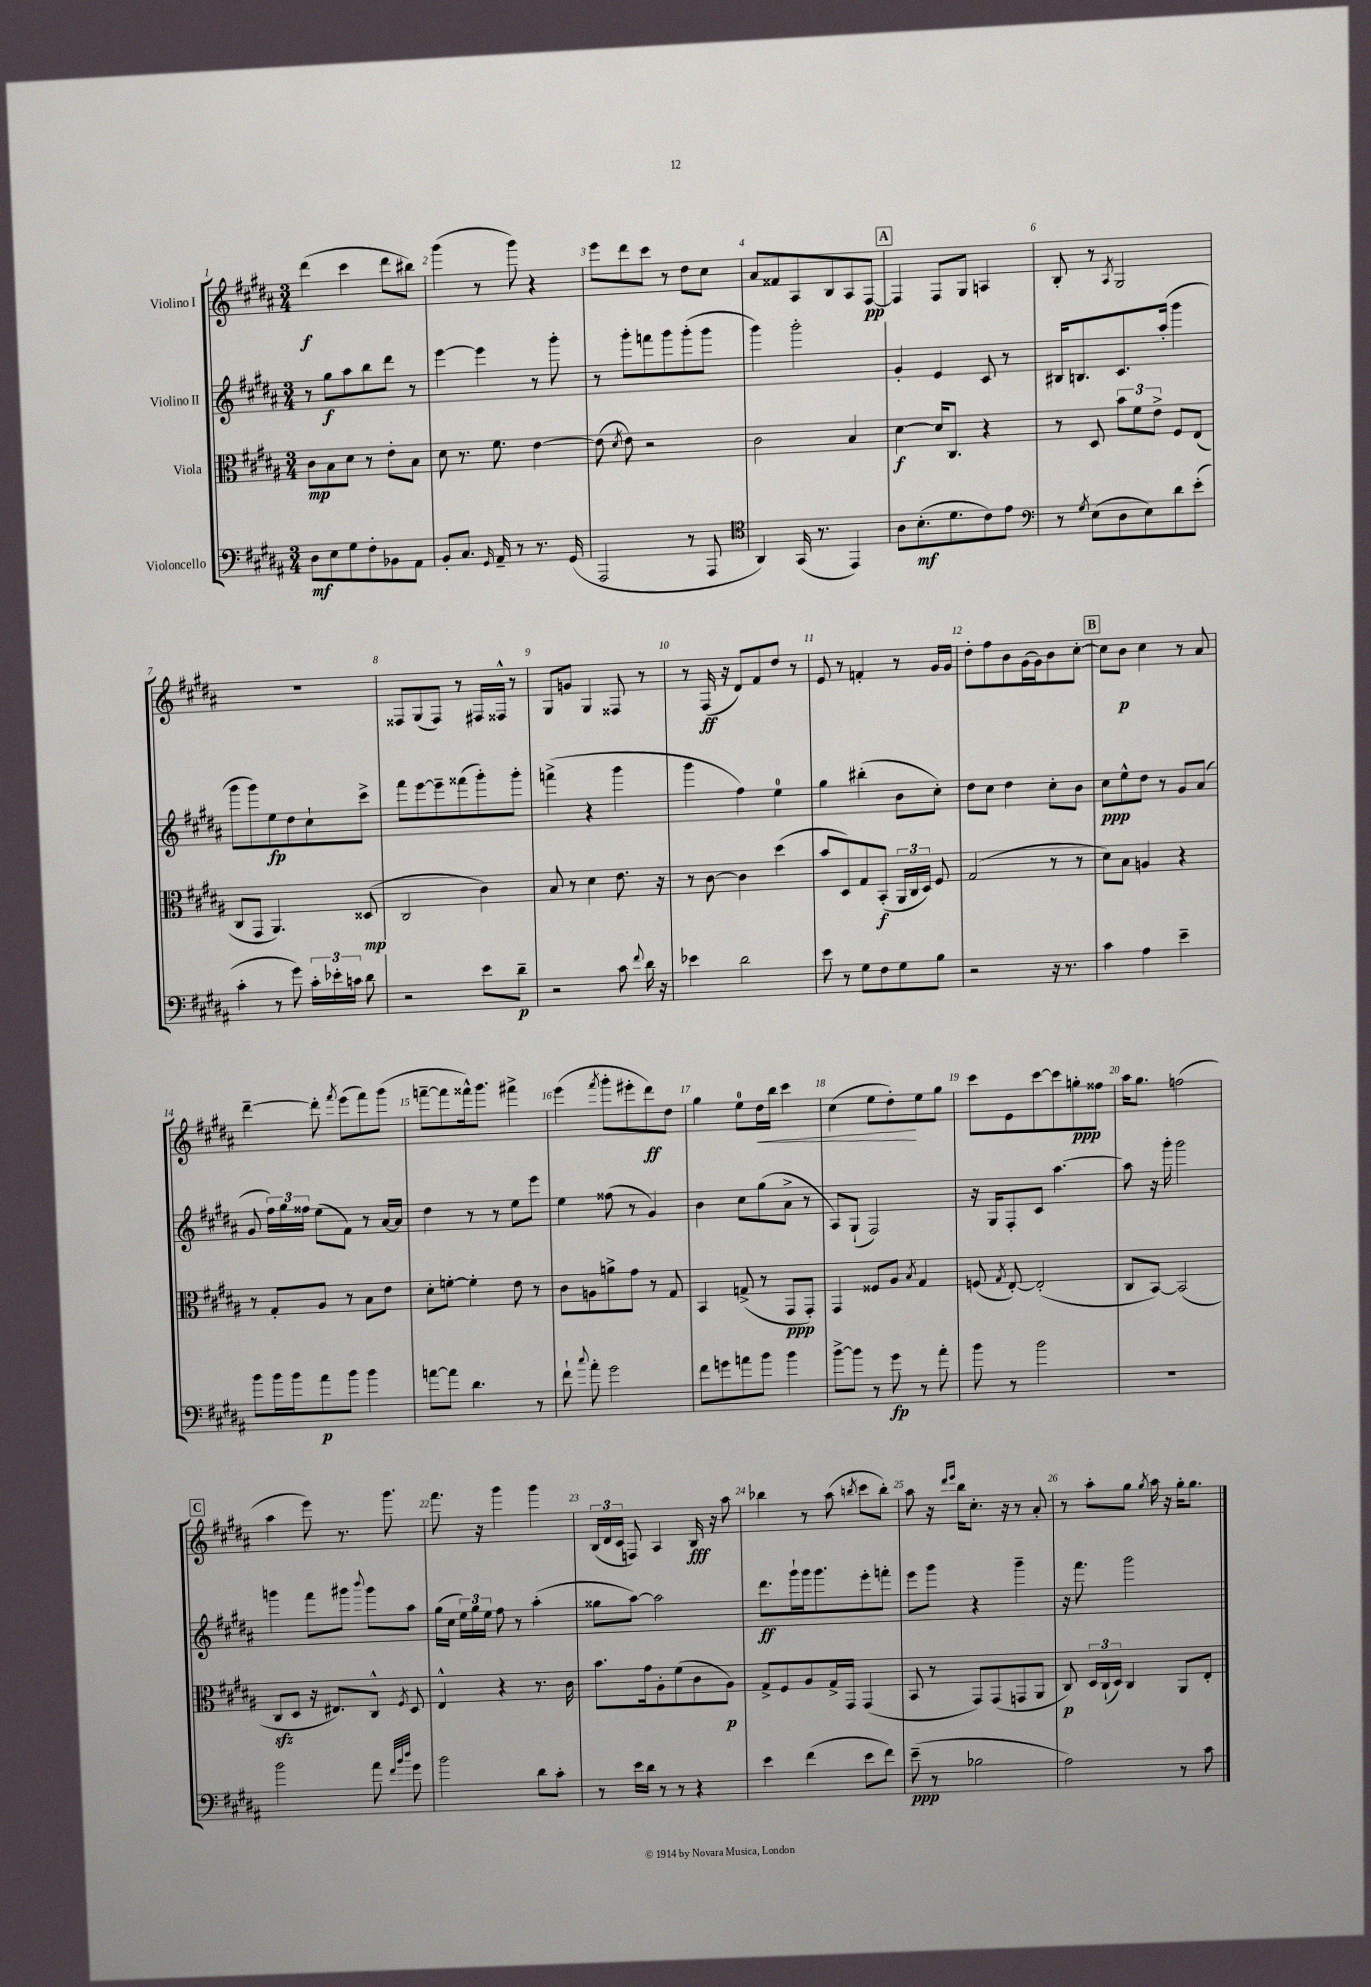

**kern	**kern	**kern	**kern
*staff4	*staff3	*staff2	*staff1
*clefF4	*clefC3	*clefG2	*clefG2
*k[f#c#g#d#a#]	*k[f#c#g#d#a#]	*k[f#c#g#d#a#]	*k[f#c#g#d#a#]
*M3/4	*M3/4	*M3/4	*M3/4
8D#	8c#	8r	(4ddd#
8E	8B	8gg#	.
8G#	8d#	8aa#	4ccc#
8F#'	8r	8bb	.
8BB-	8e'	8ddd#	8ddd#
8AA#	8B	8r	8bb#)
=	=	=	=
8BB'	8d#	[4eee	(4ggg#
8.C#	8.r	.	.
.	.	4eee]	8r
16qqGG#	.	.	.
16AA#~	8.f#	.	.
8r	.	.	8ggg#)
8.r	[4e	8r	4r
.	.	8ggg#'	.
(16GG#	.	.	.
=	=	=	=
2AAA#	(8e]	8r	8eee
.	8qd#	.	.
.	8e)	8ggg#'	8ddd#
.	2r	8fff	8ccc#
.	.	8ggg#	8r
8r	.	(8ggg#'	8dd#
8AAA#	.	8ggg#	8cc#
=	=	=	=
*clefC4	*	*	*
4AA#)	2c#	4ggg#)	8a#
.	.	.	8f##
(16GG#	.	2ggg#'	8A#
8.r	.	.	.
.	.	.	8B
4EE)	4B	.	8A#
.	.	.	[8F#
=	=	=	=
8A#	[4d#	4g#'	4F#]
(8.B'	.	.	.
.	16d#]	4e	8F#
8.d#	8.C#	.	.
.	.	.	8G#
8c#)	4r	8c#	4A
8e	.	8r	.
=	=	=	=
*clefF4	*	*	*
8r	8r	16B#	8B'
.	.	8.B	.
8qG#	.	.	.
(8E	8D#	.	8r
.	.	.	8qA#
8D#	12b	8.c#	2G#
.	12f#	.	.
8E)	.	.	.
.	12e^	.	.
.	.	(16aa#'	.
8d#	8F#	4ggg#	.
(8e'	(8E	.	.
=	=	=	=
4c#'	8C#	8ggg#	2.r
.	8GG#	8ggg#)	.
8r	4.AA#)	8ee	.
8g#)	.	8dd#	.
24c#'	.	8cc#`	.
24e-'	.	.	.
24c	.	.	.
8d#	(8D##	8ccc#^	.
=	=	=	=
2r	2C#	8fff#	8F##
.	.	[8eee	(8G#
.	.	8eee~]	8F##)
.	.	(8fff##	8r
8e	4c#)	8ggg#')	16F#
.	.	.	16F##^^
8d#~	.	8ggg#'	8r
=	=	=	=
2r	8B	(4fff^	8G#
.	8r	.	8g
.	4d#	4r	4G#
8c#	8.e	4ggg#	8F##
8qqf#	.	.	.
16d#	.	.	8r
16r	16r	.	.
=	=	=	=
4e-	8r	4ggg#	8r
.	[8c#	.	(16F#
.	.	.	16r
2d#	4c#]	4ff#)	8d#)
.	.	.	8f#
.	(4dd#	4ee	8dd#
.	.	.	8r
=	=	=	=
8e	8b	4gg#	8e
8r	8D#)	.	8r
8G#	8G#	(4bb#'	4f'
8F#	(8BB'	.	.
8G#	24AA#	8b	8r
.	24C#	.	.
.	24D#)	.	.
8B	8F#	8cc#')	16g#
.	.	.	16g#
=	=	=	=
2r	(2G#	8dd#	8dd#'
.	.	8cc#	8ff#
.	.	4dd#	8b
.	.	.	(16g#
.	.	.	16g#)
16r	8r	8cc#'	8b
8.r	.	.	.
.	8r	8b	[8cc#'
=	=	=	=
4c#	8d#)	8cc#	8cc#]
.	8B	8ee^^	8b
4A#	4A	8dd#	4cc#
.	.	8r	.
4e~	4r	8g#	8r
.	.	(8a#	8a#
=	=	=	=
8b	8r	8g#	[4ddd#~
16b	8G#'	24ff#)	.
.	.	24gg#	.
16b	.	.	.
.	.	24ff##	.
8a#	8A#	(8ee	8ddd#']
.	.	.	8qfff#
8b	8r	8f#)	(8eee
4b	8B	8r	8fff#)
.	8e	[16a#	(8ggg#
.	.	16a#]	.
=	=	=	=
[8a	8d#'	4dd#	[8fff~
8a]	[8f'	.	8fff]
4.d#	4f']	8r	16fff##^^)
.	.	.	8.ggg#
.	.	8r	.
.	8e	8ee	4fff#^
8r	8r	8eee	.
=	=	=	=
8f#`	8c#	4ee	(4eee
8qqcc#	.	.	.
8a#'	8A	.	.
.	.	.	8qfff#
2g#	8a^	(8ff##	8ggg#'
.	8g#	8r	8eee#'
.	8r	4g#)	8ddd#)
.	8G#	.	8dd#
=	=	=	=
8f#	4BB	4b	4gg#
8g	.	.	.
8a	(8G^	8cc#	8ee
8b	8r	(8gg#	16dd#
.	.	.	16bb
4b	8GG#	8a#^	4ccc#
.	8GG#')	8r	.
=	=	=	=
[8b^	4GG#	8A#)	(4cc#
8b]	.	(8G#`	.
8r	8F##	2F#)	8ee
8g#	8A#	.	8dd#')
.	8qB	.	.
8r	4G#	.	8ee
8a#'	.	.	8gg#
=	=	=	=
8b	(8F	16r	8ccc#
.	.	16G#	.
.	8qG#	.	.
8r	[8E')	8F#'	8e
2b	(2E']	8c#	[8ccc#
.	.	[4.aa#	8ccc#]
.	.	.	8gg'
.	.	.	8ff##
=	=	=	=
2.r	8C#	8aa#]	16aa#
.	.	.	8.gg#
.	[8BB)	16r	.
.	.	16ggg#'	.
.	(2BB]	2ggg#	(2ff
=	=	=	=
2b	8C#	4ggg	4aa#
.	8D#	.	.
.	16r	8fff#	8eee)
.	8.E#)	.	.
.	.	8ggg#	8.r
.	.	8qqbbb	.
8a#	8C#^^	8ggg#	.
.	.	.	8.ggg#
32qqf#	.	.	.
32qqb	.	.	.
32qqdd#	8qF#	.	.
8g#	8D#	8aa#	.
=	=	=	=
2b	4E^^	(16gg#	8.fff#
.	.	16cc#	.
.	.	24ee)	.
.	.	24gg#	.
.	.	.	16r
.	.	24ee	.
.	4r	8ff#	4ggg#
.	.	8r	.
8d#	8.r	(4aa#'	4ggg#
8c#'	.	.	.
.	16c#	.	.
=	=	=	=
8r	8.b	8gg##	(24B
.	.	.	24d#
.	.	.	24c#
16e	.	[8aa#)	8F)
16d#	16g#	.	.
8r	8A#'	2aa#]	4A#
8r	(8f#	.	.
4r	8c#	.	16B
.	.	.	16r
.	8A#)	.	8aa#
=	=	=	=
4e	8G#^	8.ddd#	4bb-
.	8F#	.	.
.	.	16ggg#`	.
(4f#	8A#	16ggg#	8r
.	.	8.ggg#	.
.	16G#^	.	(8aa#
.	16GG#	.	.
.	.	.	8qbb
8e	(4GG#	8eee'	8ccc#
8f#)	.	8fff'	8bb')
=	=	=	=
(8e~	8BB	8eee	8aa#
8r	8r	8ggg#	16r
.	.	.	16qqddd#
.	.	.	16qqeee
.	.	.	16bb
2B-	8GG#)	4r	8.cc#'
.	(8GG#	.	.
.	.	.	16r
.	8GG	4ggg#~	8r
.	8AA#	.	8a#'
=	=	=	=
2A#)	8C#)	16r	8r
.	.	8.fff#	.
.	24D#	.	8aa#'
.	(24C#`	.	.
.	24D#)	.	.
.	4C#	2ggg#	8gg#
.	.	.	8qgg#
.	.	.	16aa#
.	.	.	16r
8r	8AA#	.	16gg#'
.	.	.	8.gg#
8c#	8E'	.	.
==	==	==	==
*-	*-	*-	*-
